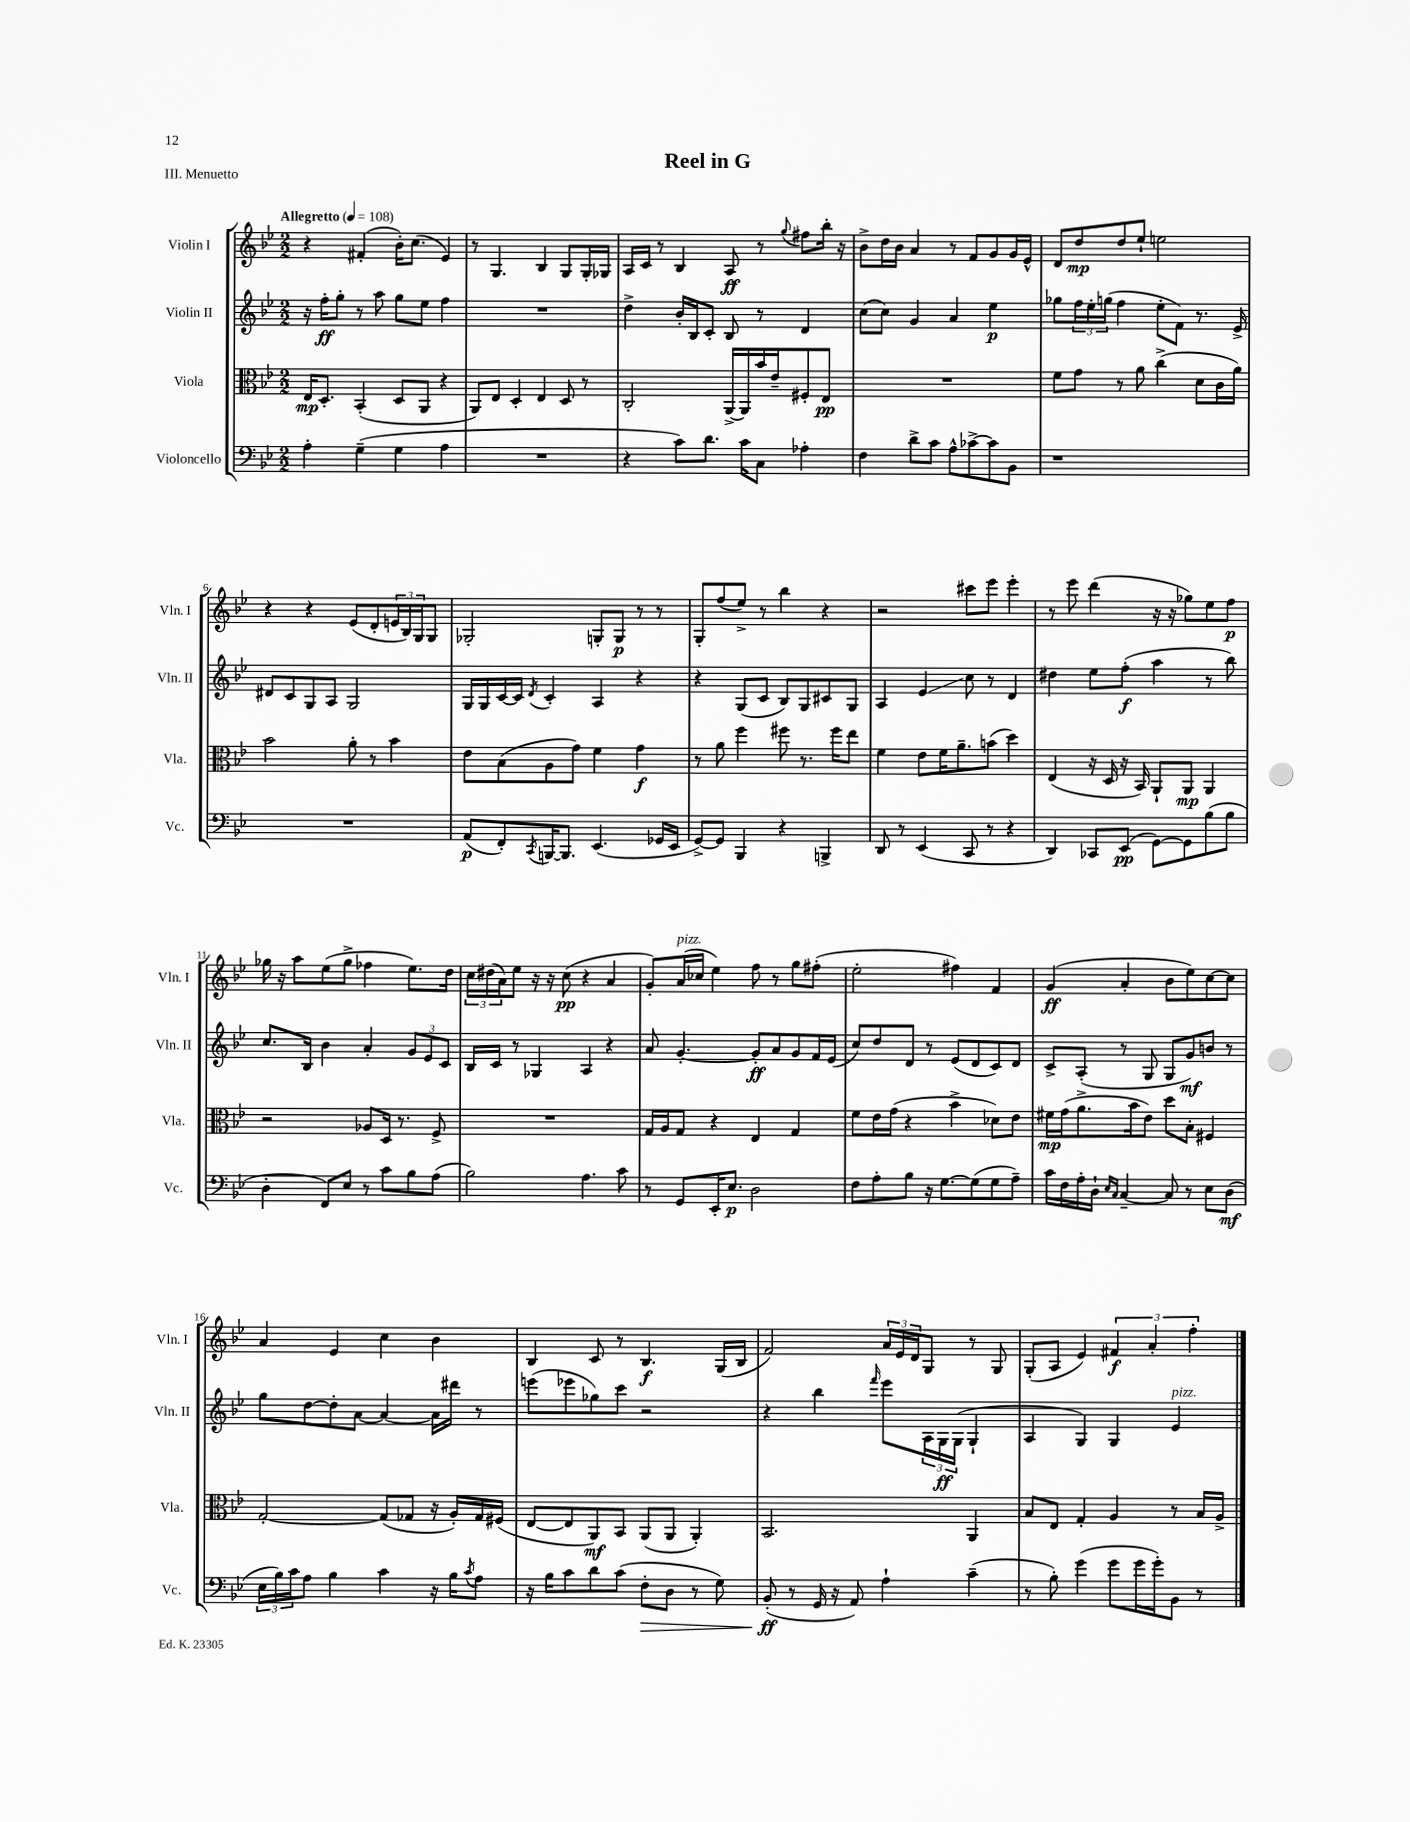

**kern	**kern	**kern	**kern
*staff4	*staff3	*staff2	*staff1
*clefF4	*clefC3	*clefG2	*clefG2
*k[b-e-]	*k[b-e-]	*k[b-e-]	*k[b-e-]
*M2/2	*M2/2	*M2/2	*M2/2
*MM108	*MM108	*MM108	*MM108
4A'	16E-	16r	4r
.	8.D'	16ff'	.
.	.	8gg'	.
(4G~	(4BB-'	8r	(4f#'
.	.	8aa	.
4G	8D	8gg	16b-')
.	.	.	(8.cc
.	8AA	8ee-	.
4A	4r	4ff	4e-)
=	=	=	=
1r	8AA)	1r	8r
.	8E-	.	4.G
.	4D'	.	.
.	4E-	.	4B-
.	8D	.	8G
.	8r	.	16G'
.	.	.	16G-
=	=	=	=
4r	2C'	4dd^	16A
.	.	.	16c
.	.	.	8r
8c)	.	16b-'	4B-
.	.	16B-	.
8.d	.	8c'	.
.	[16AA^	8B-	8A
16c	16AA]	.	.
8C	16b-	8r	8r
.	16e-~	.	.
.	.	.	8qqgg
4A-'	8F#'	4d	8ff#
.	8E-	.	16bb-'
.	.	.	16r
=	=	=	=
4F	1r	(8cc	8b-^
.	.	8cc)	16dd
.	.	.	16b-
8d^	.	4g	4a
8c	.	.	.
8A^^	.	4a	8r
[8c-^	.	.	8f
8c-]	.	4ee-	8g
8BB-	.	.	16g
.	.	.	16e-^^
=	=	=	=
1r	8f	8gg-	8d
.	8g	24ff	8dd
.	.	24ee-'	.
.	.	(24gg	.
.	8r	4ff	8dd
.	8a	.	8ee-`
.	(4cc^	8ee-'	2ee
.	.	8f)	.
.	8d	8.r	.
.	16c	.	.
.	16a)	16e-^	.
=	=	=	=
1r	2b-	8d#	4r
.	.	8c	.
.	.	8G	4r
.	.	8A	.
.	8a'	2G	(8e-
.	8r	.	8d'
.	4b-	.	24e
.	.	.	24B-)
.	.	.	24G
.	.	.	8G
=	=	=	=
(8AA	8e-	16G	2G-'
.	.	16G	.
8FF')	(8B-	[16c	.
.	.	16c]	.
8qCC	.	8qd	.
[16BBB	8A	4c'	.
8.BBB]	.	.	.
.	8g)	.	.
(4.EE-	4f	4A	8G'
.	.	.	8G
.	4g	4r	8r
16GG-	.	.	8r
16EE-	.	.	.
=	=	=	=
[8GG^)	8r	4r	8G'
8GG]	8a	.	(8ff
4BBB-	4ff	(8G	8ee-^)
.	.	8c	8r
4r	8ff#	8B-)	4bb-
.	8.r	8G	.
4BBB^	.	8c#	4r
.	16ff#	.	.
.	8ee-	8G	.
=	=	=	=
8DD	4f	4A	2r
8r	.	.	.
(4EE-	8e-	4e-	.
.	16f	.	.
.	8.a~	.	.
8CC	.	8cc	8ccc#
8r	(8b	8r	8eee-
4r	4dd)	4d	4eee-'
=	=	=	=
4DD)	(4E-	4dd#	8r
.	.	.	8eee-
8CC-	16r	8ee-	(4ddd
.	16D	.	.
(8EE-	16r	(8ff'	.
.	16BB-)	.	.
[8GG)	8AA`	4aa	16r
.	.	.	16r
8GG]	8AA	.	8gg-)
(8B-	4AA	8r	8ee-
8B-	.	8bb-)	8ff
=	=	=	=
4D'	2r	8.cc	16gg-
.	.	.	16r
.	.	.	8aa
.	.	16B-	.
8FF)	.	4b-	(8ee-
8E-	.	.	8gg-^
8r	8A-	4a'	4ff-
8c	16D	.	.
.	8.r	.	.
8B-	.	12g	8.ee-)
.	.	12e-	.
(8A	8F^	.	.
.	.	12c	.
.	.	.	16dd
=	=	=	=
2B-)	1r	16B-	24cc
.	.	.	(24dd#
.	.	16c	.
.	.	.	24a)
.	.	8r	8ee-
.	.	4G-	16r
.	.	.	16r
.	.	.	(8cc
4.A	.	4A	4r
.	.	4r	4a
8c	.	.	.
=	=	=	=
8r	16G	8a	8g')
.	16A	.	.
8GG	8G	[4.g'	(16a
.	.	.	16cc-
16EE-'	4r	.	4ee-)
8.E-	.	.	.
2D	4E-	8g']	8ff
.	.	8a	8r
.	4G	8g	8gg
.	.	16f	(8ff#'
.	.	(16e-	.
=	=	=	=
8F	8f	8cc)	2ee-'
8A'	16e-	8dd	.
.	(16g	.	.
8B-	4r	8d	.
16r	.	8r	.
[8.G	.	.	.
.	4b-^	(8e-	4ff#)
(8G]	.	8d	.
8G	8d-)	8c)	4f
8A~)	8e-	8d	.
=	=	=	=
16c	16f#	8c^	(4g
16F	(16g	.	.
16A'	8.a^	(8A'	.
16D`	.	.	.
16qqE-	.	.	.
16qqC	.	.	.
[4C~	.	8r	4a'
.	16b-	.	.
.	8e-)	8G	.
8C]	8dd	8G	8b-
8r	8B-'	8g)	8ee-)
8E-	4F#	8b	[8cc
(8D	.	8r	8cc]
=	=	=	=
24E-	[2G'	8gg	4a
24B-)	.	.	.
24c	.	.	.
8A	.	[8dd	.
4B-	.	8dd']	4e-
.	.	[8a	.
4c	(8G]	4a_	4cc
.	8G-	.	.
16r	16r	16a]	4b-
16B-	16A')	16ddd#	.
8qc	.	.	.
8A	16G-	8r	.
.	(16F#	.	.
=	=	=	=
16r	[8E-	(8eee	4B-
16B-	.	.	.
8c	8E-]	8eee-	.
8d	8AA)	8gg-)	8c
(8c	8BB-	8ccc	8r
8F'	(8AA	2r	4.B-
8D	8AA	.	.
8r	4AA')	.	.
8G)	.	.	(16G
.	.	.	16B-
=	=	=	=
(8BB-'	2.BB-	4r	2f)
8r	.	.	.
16GG	.	4bb-	.
16r	.	.	.
8AA)	.	.	.
.	.	16qqfff	.
4A`	.	8eee-	24a
.	.	.	24e-
.	.	.	24d
.	.	24A	8G
.	.	24G	.
.	.	(24G	.
(4c~	4AA	4G`	8r
.	.	.	8G
=	=	=	=
8r	8B-	4A	(8G'
8B-')	8E-	.	8A
(4g	4G'	4G)	4e-)
8g	4A	4G	6f#
16g	.	.	.
.	.	.	6a'
16g')	.	.	.
8BB-	8r	4e-	.
.	.	.	6ff'
8r	16B-	.	.
.	16A^	.	.
==	==	==	==
*-	*-	*-	*-
